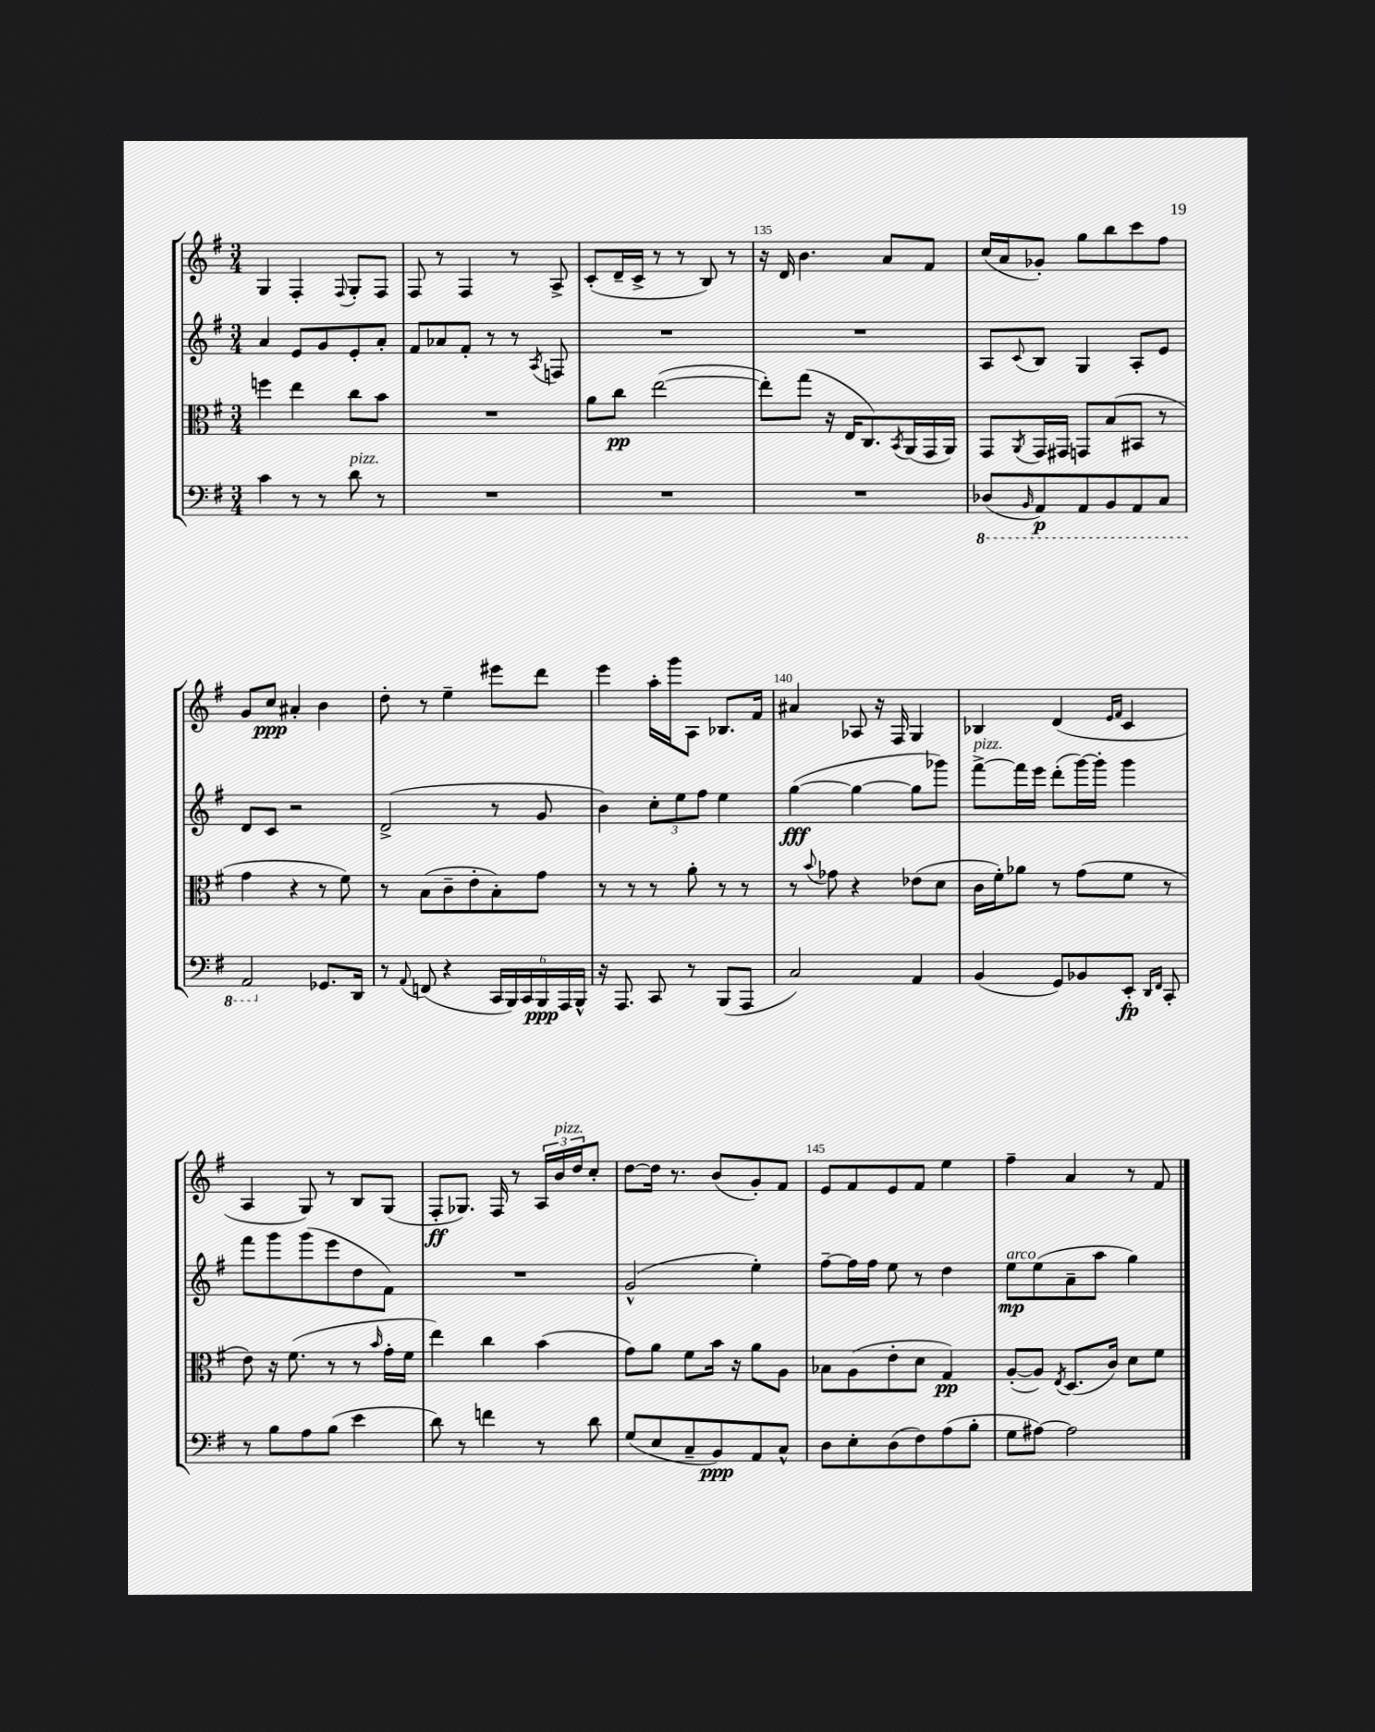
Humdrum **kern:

**kern	**dynam	**kern	**dynam	**kern	**dynam	**kern	**dynam
*part4	*part4	*part3	*part3	*part2	*part2	*part1	*part1
*staff4	*staff4	*staff3	*staff3	*staff2	*staff2	*staff1	*staff1
*clefF4	*	*clefC3	*	*clefG2	*	*clefG2	*
*k[f#]	*	*k[f#]	*	*k[f#]	*	*k[f#]	*
*M3/4	*	*M3/4	*	*M3/4	*	*M3/4	*
=132	=132	=132	=132	=132	=132	=132	=132
4c\	.	4ffn\	.	4a/	.	4G/	.
8r	.	4ee\	.	8e/L	.	4F#'/	.
8r	.	.	.	8g/	.	.	.
.	.	.	.	.	.	8qqF#/	.
!LO:TX:a:i:t=pizz.	!	!	!	!	!	!	!
8d\	.	8cc\L	.	8e'/	.	8G'/L	.
8r	.	8b\J	.	8a'/J	.	8F#/J	.
=133	=133	=133	=133	=133	=133	=133	=133
2.r	.	2.r	.	8f#/L	.	8F#/	.
.	.	.	.	8a-X/	.	8r	.
.	.	.	.	8f#'/J	.	4F#/	.
.	.	.	.	8r	.	.	.
.	.	.	.	8r	.	8r	.
.	.	.	.	8qA/	.	.	.
.	.	.	.	8Fn/	.	8A^/	.
=134	=134	=134	=134	=134	=134	=134	=134
2.r	.	8a\L	.	2.r	.	(8c'/L	.
.	.	8cc\J	pp	.	.	16d~/L	.
.	.	.	.	.	.	16c^/JJ	.
.	.	([2ee\	.	.	.	8r	.
.	.	.	.	.	.	8r	.
.	.	.	.	.	.	8B/)	.
.	.	.	.	.	.	8r	.
=135	=135	=135	=135	=135	=135	=135	=135
2.r	.	8ee'\L])	.	2.r	.	16r	.
.	.	.	.	.	.	16d/	.
.	.	(8gg\J	.	.	.	4.b\	.
.	.	16r	.	.	.	.	.
.	.	16E/KL	.	.	.	.	.
.	.	8.C/)	.	.	.	.	.
.	.	.	.	.	.	8a/L	.
.	.	8qBB/	.	.	.	.	.
.	.	(16AA/L	.	.	.	.	.
.	.	16GG/	.	.	.	8f#/J	.
.	.	16AA/JJ)	.	.	.	.	.
=136	=136	=136	=136	=136	=136	=136	=136
*8ba	*	*	*	*	*	*	*
(8DD-X/L	.	8GG/L	.	8A/L	.	(16cc/LL	.
.	.	.	.	.	.	16a/J	.
16qqBBB/	.	8qAA/	.	8qqc/	.	.	.
8AAA/)	p	16GG/L	.	8B/J	.	8g-X'/J)	.
.	.	16GG#X/JJ	.	.	.	.	.
8AAA/	.	8GGn/L	.	4G/	.	8gg\L	.
8BBB/	.	(8B/	.	.	.	8bb\	.
8AAA/	.	8BB#X/J	.	8A'/L	.	8ccc\	.
8CC/J	.	8r	.	8e/J	.	8ff#\J	.
!!LO:LB:g=z
=137	=137	=137	=137	=137	=137	=137	=137
2AAA/	.	4g\	.	8d/L	.	8g/L	.
.	.	.	.	8c/J	.	8cc/J	ppp
.	.	4r	.	2r	.	4a#X'/	.
*X8ba	*	*	*	*	*	*	*
8.GG-X/L	.	8r	.	.	.	4b\	.
.	.	8f#\)	.	.	.	.	.
16DD/Jk	.	.	.	.	.	.	.
=138	=138	=138	=138	=138	=138	=138	=138
8r	.	8r	.	(2d^/	.	8dd'\	.
8qqAA/	.	.	.	.	.	.	.
(8FFn/	.	(8B\L	.	.	.	8r	.
4r	.	8c~\	.	.	.	4ee~\	.
.	.	8e'\	.	.	.	.	.
24CC/LL	.	8B'\)	.	8r	.	8eee#X\L	.
24BBB/)	.	.	.	.	.	.	.
24CC/	.	.	.	.	.	.	.
24BBB/	ppp	8g\J	.	8g/	.	8ddd\J	.
24AAA/	.	.	.	.	.	.	.
24BBB^^/JJ	.	.	.	.	.	.	.
=139	=139	=139	=139	=139	=139	=139	=139
16r	.	8r	.	4b\)	.	4eee\	.
8.AAA/	.	.	.	.	.	.	.
.	.	8r	.	.	.	.	.
8CC/	.	8r	.	12cc'\L	.	16aa'\LL	.
.	.	.	.	.	.	16ggg\J	.
.	.	.	.	12ee\	.	.	.
8r	.	8a'\	.	.	.	8A\J	.
.	.	.	.	12ff#\J	.	.	.
(8BBB/L	.	8r	.	4ee\	.	8.B-X/L	.
8AAA/J	.	8r	.	.	.	.	.
.	.	.	.	.	.	16f#/Jk	.
=140	=140	=140	=140	=140	=140	=140	=140
2C/)	.	8r	.	([4gg\	fff	4a#X/	.
.	.	8qqb/	.	.	.	.	.
.	.	8g-X\	.	.	.	.	.
.	.	4r	.	4gg\_	.	8A-X/	.
.	.	.	.	.	.	16r	.
.	.	.	.	.	.	16F#/	.
4AA/	.	(8e-X\L	.	8gg\L]	.	4G/	.
.	.	8d\J	.	8ggg-X\J)	.	.	.
=141	=141	=141	=141	=141	=141	=141	=141
!	!	!	!	!LO:TX:a:i:t=pizz.	!	!	!
(4BB/	.	16c\LL	.	[8fff#^\L	.	4B-X/	.
.	.	16f#'\J)	.	.	.	.	.
.	.	8a-X\J	.	16fff#\L]	.	.	.
.	.	.	.	16eee\JJ	.	.	.
8GG/L)	.	8r	.	(8ddd'\L	.	(4d/	.
8BB-X/	.	(8g\L	.	[16ggg\L)	.	.	.
.	.	.	.	16ggg'\JJ]	.	.	.
.	.	.	.	.	.	16qqe/LL	.
.	.	.	.	.	.	16qqf#/JJ	.
8EE'/J	fp	8f#\J	.	4ggg\	.	4c/	.
16qqDD/LL	.	.	.	.	.	.	.
16qqFF#/JJ	.	.	.	.	.	.	.
8CC'/	.	8r	.	.	.	.	.
!!LO:LB:g=z
=142	=142	=142	=142	=142	=142	=142	=142
8r	.	8e\)	.	8fff#\L	.	4A/	.
8B\L	.	16r	.	8ggg\	.	.	.
.	.	(8.f#\	.	.	.	.	.
8A\	.	.	.	(8ggg\	.	8G/)	.
(8B\J	.	8r	.	8eee\	.	8r	.
4e\	.	8r	.	8dd\	.	8B/L	.
.	.	16qqb/	.	.	.	.	.
.	.	16g'\LL	.	8f#\J)	.	(8G/J	.
.	.	16f#\JJ	.	.	.	.	.
=143	=143	=143	=143	=143	=143	=143	=143
8d\)	.	4ee\)	.	2.r	.	8F#'/L	ff
8r	.	.	.	.	.	8.G-X/J)	.
4fn\	.	4cc\	.	.	.	.	.
.	.	.	.	.	.	16F#/	.
.	.	.	.	.	.	8r	.
8r	.	(4b\	.	.	.	24A/LL	.
!	!	!	!	!	!	!LO:TX:a:i:t=pizz.	!
.	.	.	.	.	.	24b/	.
.	.	.	.	.	.	24dd/J	.
8d\	.	.	.	.	.	8cc'/J	.
=144	=144	=144	=144	=144	=144	=144	=144
(8G/L	.	8g\L)	.	(2g^^/	.	[8dd\L	.
8E/	.	8a\J	.	.	.	16dd\Jk]	.
.	.	.	.	.	.	8.r	.
8C~/	.	8f#\L	.	.	.	.	.
8BB/)	ppp	16b\Jk	.	.	.	(8b/L	.
.	.	16r	.	.	.	.	.
8AA/	.	8a\L	.	4ee'\)	.	8g'/)	.
8C^^/J	.	8A\J	.	.	.	8f#/J	.
=145	=145	=145	=145	=145	=145	=145	=145
8D\L	.	8B-X\L	.	[8ff#~\L	.	8e/L	.
8E'\	.	(8A\	.	16ff#\L]	.	8f#/	.
.	.	.	.	16ff#\JJ	.	.	.
(8D\	.	8e'\	.	8ee\	.	8e/	.
8F#\)	.	8d\J	.	8r	.	8f#/J	.
(8A\	.	4G/)	pp	4dd\	.	4ee\	.
8B'\J	.	.	.	.	.	.	.
=146	=146	=146	=146	=146	=146	=146	=146
!	!	!	!	!LO:TX:a:i:t=arco	!	!	!
8G\L	.	([8A'/L	.	8ee\L	mp	4ff#~\	.
[8A#X\J)	.	8A/J])	.	(8ee\	.	.	.
.	.	8qE/	.	.	.	.	.
2A#\]	.	(8.D/L	.	8a~\	.	4a/	.
.	.	.	.	8aa\J	.	.	.
.	.	16c/Jk)	.	.	.	.	.
.	.	8d\L	.	4gg\)	.	8r	.
.	.	8f#\J	.	.	.	8f#/	.
==	==	==	==	==	==	==	==
*-	*-	*-	*-	*-	*-	*-	*-
